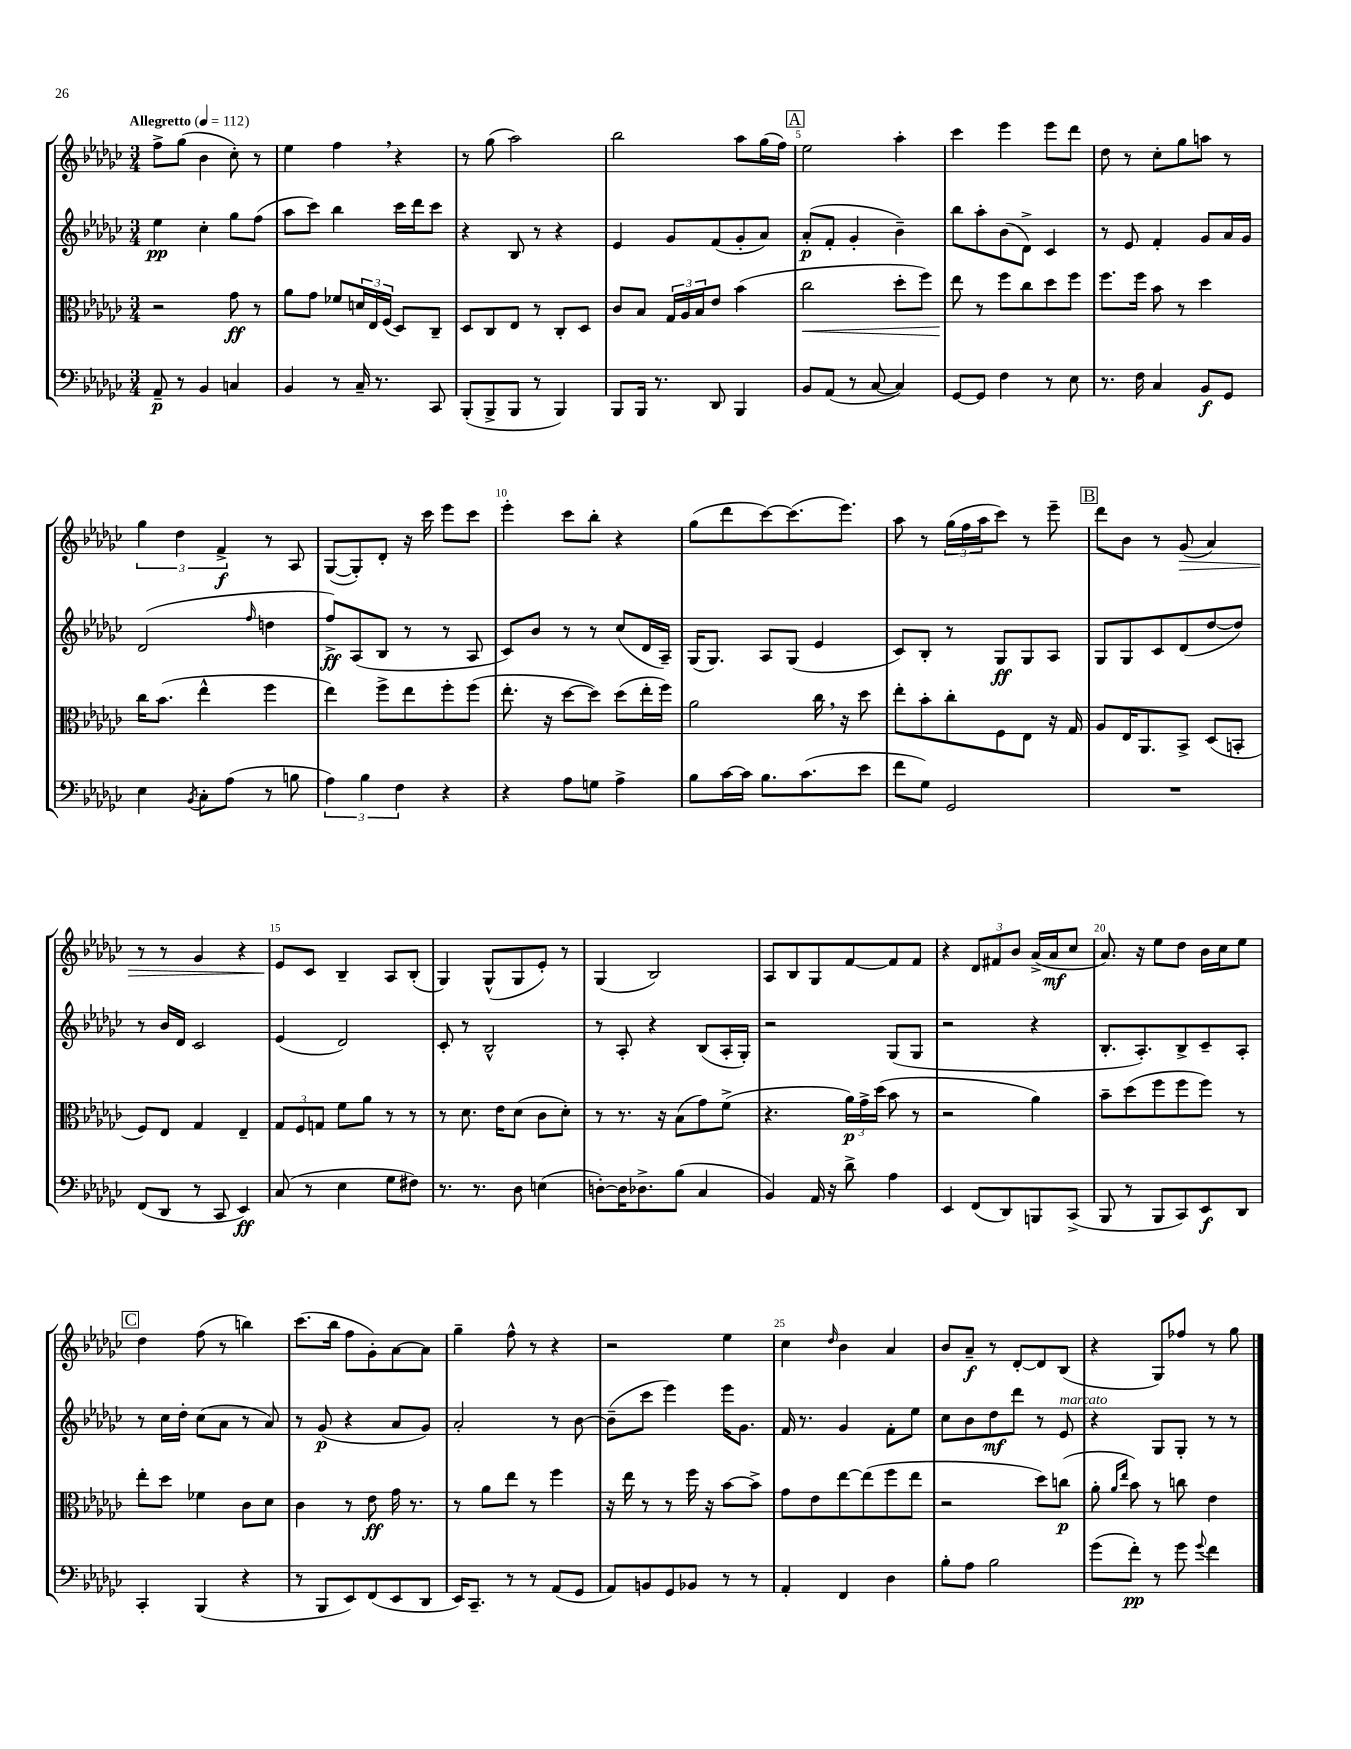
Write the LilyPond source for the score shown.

<<
\new StaffGroup <<
\new Staff = "s0" {
    \clef treble \key ges \major \numericTimeSignature \time 3/4 \tempo "Allegretto" 4 = 112
    f''8-> ges''8( bes'4 ces''8-.) r8 |
    ees''4 f''4 \breathe r4 |
    r8 ges''8( aes''2) |
    bes''2 aes''8 ges''16( f''16) |
    \mark \markup { \box "A" } ees''2 aes''4-. |
    ces'''4 ees'''4 ees'''8 des'''8 |
    des''8 r8 ces''8-. ges''8 a''8 r8 |
    \tuplet 3/2 { ges''4 des''4 f'4->\f } r8 aes8 |
    ges8~( ges8-.) des'8-. r16 ces'''16 ees'''8 ces'''8 |
    ees'''4-. ces'''8 bes''8-. r4 |
    ges''8( des'''8 ces'''8~) ces'''8.( ees'''8.) |
    aes''8 r8 \tuplet 3/2 { ges''16( f''16 aes''16 } ces'''8) r8 ees'''8-- |
    \mark \markup { \box "B" } des'''8 bes'8 r8 ges'8\>( aes'4) |
    r8 r8 ges'4 r4 |
    ees'8\! ces'8 bes4-- aes8 bes8-.( |
    ges4) ges8-^( ges8 ees'8-.) r8 |
    ges4( bes2) |
    aes8 bes8 ges8 f'8~ f'8 f'8 |
    r4 \tuplet 3/2 { des'8 fis'8 bes'8 } aes'16->( aes'16\mf ces''8 |
    aes'8.) r16 ees''8 des''8 bes'16 ces''16 ees''8 |
    \mark \markup { \box "C" } des''4 f''8( r8 b''4) |
    ces'''8.( bes''16 f''8 ges'8-.) aes'8~ aes'8 |
    ges''4-- f''8-^ r8 r4 |
    r2 ees''4 |
    ces''4 \grace { des''16 } bes'4 aes'4 |
    bes'8 aes'8--\f r8 des'8~-. des'8 bes8( |
    r4 ges8) fes''8 r8 ges''8 \bar "|." |
}
\new Staff = "s1" {
    \clef treble \key ges \major \numericTimeSignature \time 3/4
    ees''4\pp ces''4-. ges''8 f''8( |
    aes''8 ces'''8) bes''4 ces'''16 des'''16 ces'''8 |
    r4 bes8 r8 r4 |
    ees'4 ges'8 f'8( ges'8-. aes'8) |
    \mark \markup { \box "A" } aes'8-.\p( f'8-. ges'4-. bes'4--) |
    bes''8 aes''8-. bes'8( des'8->) ces'4 |
    r8 ees'8 f'4-. ges'8 aes'16 ges'16 |
    des'2( \grace { f''16 } d''4 |
    f''8->\ff) aes8( bes8 r8 r8 aes8 |
    ces'8) bes'8 r8 r8 ces''8( des'16 aes16--) |
    ges16( ges8.) aes8 ges8( ees'4 |
    ces'8) bes8-. r8 ges8\ff ges8 aes8 |
    \mark \markup { \box "B" } ges8 ges8 ces'8 des'8( des''8~ des''8) |
    r8 bes'16 des'16 ces'2 |
    ees'4( des'2) |
    ces'8-. r8 bes2-^ |
    r8 aes8-. r4 bes8( aes16-. ges16-.) |
    r2 ges8( ges8 |
    r2 r4 |
    bes8.-. aes8.-.) bes8-> ces'8-- aes8-. |
    \mark \markup { \box "C" } r8 ces''16 des''16-. ces''8( aes'8 r8 aes'8) |
    r8 ges'8\p( r4 aes'8 ges'8) |
    aes'2-. r8 bes'8~ |
    bes'8--( ces'''8 ees'''4) ees'''16 ges'8. |
    f'16 r8. ges'4 f'8-. ees''8 |
    ces''8 bes'8 des''8\mf des'''8 r8 ees'8^\markup { \italic "marcato" } |
    r4 ges8 ges8-. r8 r8 \bar "|." |
}
\new Staff = "s2" {
    \clef alto \key ges \major \numericTimeSignature \time 3/4
    r2 ges'8\ff r8 |
    aes'8 ges'8 fes'8 \tuplet 3/2 { d'16 ees16 f16( } des8) ces8-- |
    des8 ces8 ees8 r8 ces8-. des8 |
    ces'8 bes8 \tuplet 3/2 { ges16 aes16 bes16 } ees'8 bes'4( |
    \mark \markup { \box "A" } ces''2\< des''8-. f''8) |
    ees''8\! r8 f''8 ces''8 des''8 f''8 |
    f''8. f''16 bes'8 r8 des''4 |
    ces''16 bes'8.( ees''4-^ f''4 |
    ees''4) f''8-> ees''8 f''8-. f''8( |
    ees''8.-. r16 des''8~ des''8) des''8( ees''16-. f''16) |
    aes'2 ces''16 \breathe r16 des''8 |
    ees''8-. bes'8-. ces''8-. f8 ees8 r16 ges16 |
    \mark \markup { \box "B" } aes8 ees16 aes,8. bes,8-> des8( b,8-. |
    f8) ees8 ges4 ees4-- |
    \tuplet 3/2 { ges8 f8 g8 } f'8 aes'8 r8 r8 |
    r8 des'8. ees'16 des'8( ces'8 des'8-.) |
    r8 r8. r16 bes8( ges'8) f'8->( |
    r4. \tuplet 3/2 { aes'16\p) ges'16-> des''16( } bes'8 r8 |
    r2 aes'4) |
    bes'8-- des''8( f''8 f''8 f''8) r8 |
    \mark \markup { \box "C" } ees''8-. des''8 fes'4 ces'8 des'8 |
    ces'4 r8 ees'8\ff ges'16 r8. |
    r8 aes'8 ees''8 r8 f''4 |
    r16 ees''16 r8 r8 f''16 r16 bes'8~ bes'8-> |
    ges'8 ees'8 ees''8~ ees''8( f''8 ees''8 |
    r2 des''8) c''8\p( |
    aes'8-. \grace { aes'16 ees''16 } bes'8) r8 c''8 ees'4 \bar "|." |
}
\new Staff = "s3" {
    \clef bass \key ges \major \numericTimeSignature \time 3/4
    aes,8--\p r8 bes,4 c4 |
    bes,4 r8 ces16-- r8. ces,8 |
    bes,,8-.( bes,,8-> bes,,8 r8 bes,,4) |
    bes,,8 bes,,16 r8. des,8 bes,,4 |
    \mark \markup { \box "A" } bes,8 aes,8( r8 ces8~ ces4) |
    ges,8~ ges,8 f4 r8 ees8 |
    r8. f16 ces4 bes,8\f ges,8 |
    ees4 \acciaccatura { bes,8 } ces8-. aes8( r8 b8 |
    \tuplet 3/2 { aes4) bes4 f4 } r4 |
    r4 aes8 g8 aes4-> |
    bes8 ces'16~ ces'16 bes8. ces'8.( ees'8 |
    f'8 ges8) ges,2 |
    \mark \markup { \box "B" } R2. |
    f,8( des,8 r8 ces,8 ees,4\ff) |
    ces8( r8 ees4 ges8 fis8) |
    r8. r8. des8 e4( |
    d8~-.) d16 des8.-> bes8( ces4 |
    bes,4) aes,16 r16 des'8-> aes4 |
    ees,4 f,8( des,8) b,,8 ces,8->( |
    bes,,8 r8 bes,,8 ces,8) ees,8\f des,8 |
    \mark \markup { \box "C" } ces,4-. bes,,4( r4 |
    r8 bes,,8 ees,8) f,8( ees,8 des,8 |
    ees,16) ces,8.-- r8 r8 aes,8( ges,8 |
    aes,8) b,8 ges,8 bes,8 r8 r8 |
    aes,4-. f,4 des4 |
    bes8-. aes8 bes2 |
    ges'8( f'8-.\pp) r8 ges'8 \appoggiatura { ges'8 } f'4 \bar "|." |
}
>>
>>
\layout { \context { \Score \override BarNumber.break-visibility = ##(#f #t #t) barNumberVisibility = #(every-nth-bar-number-visible 5) } }
